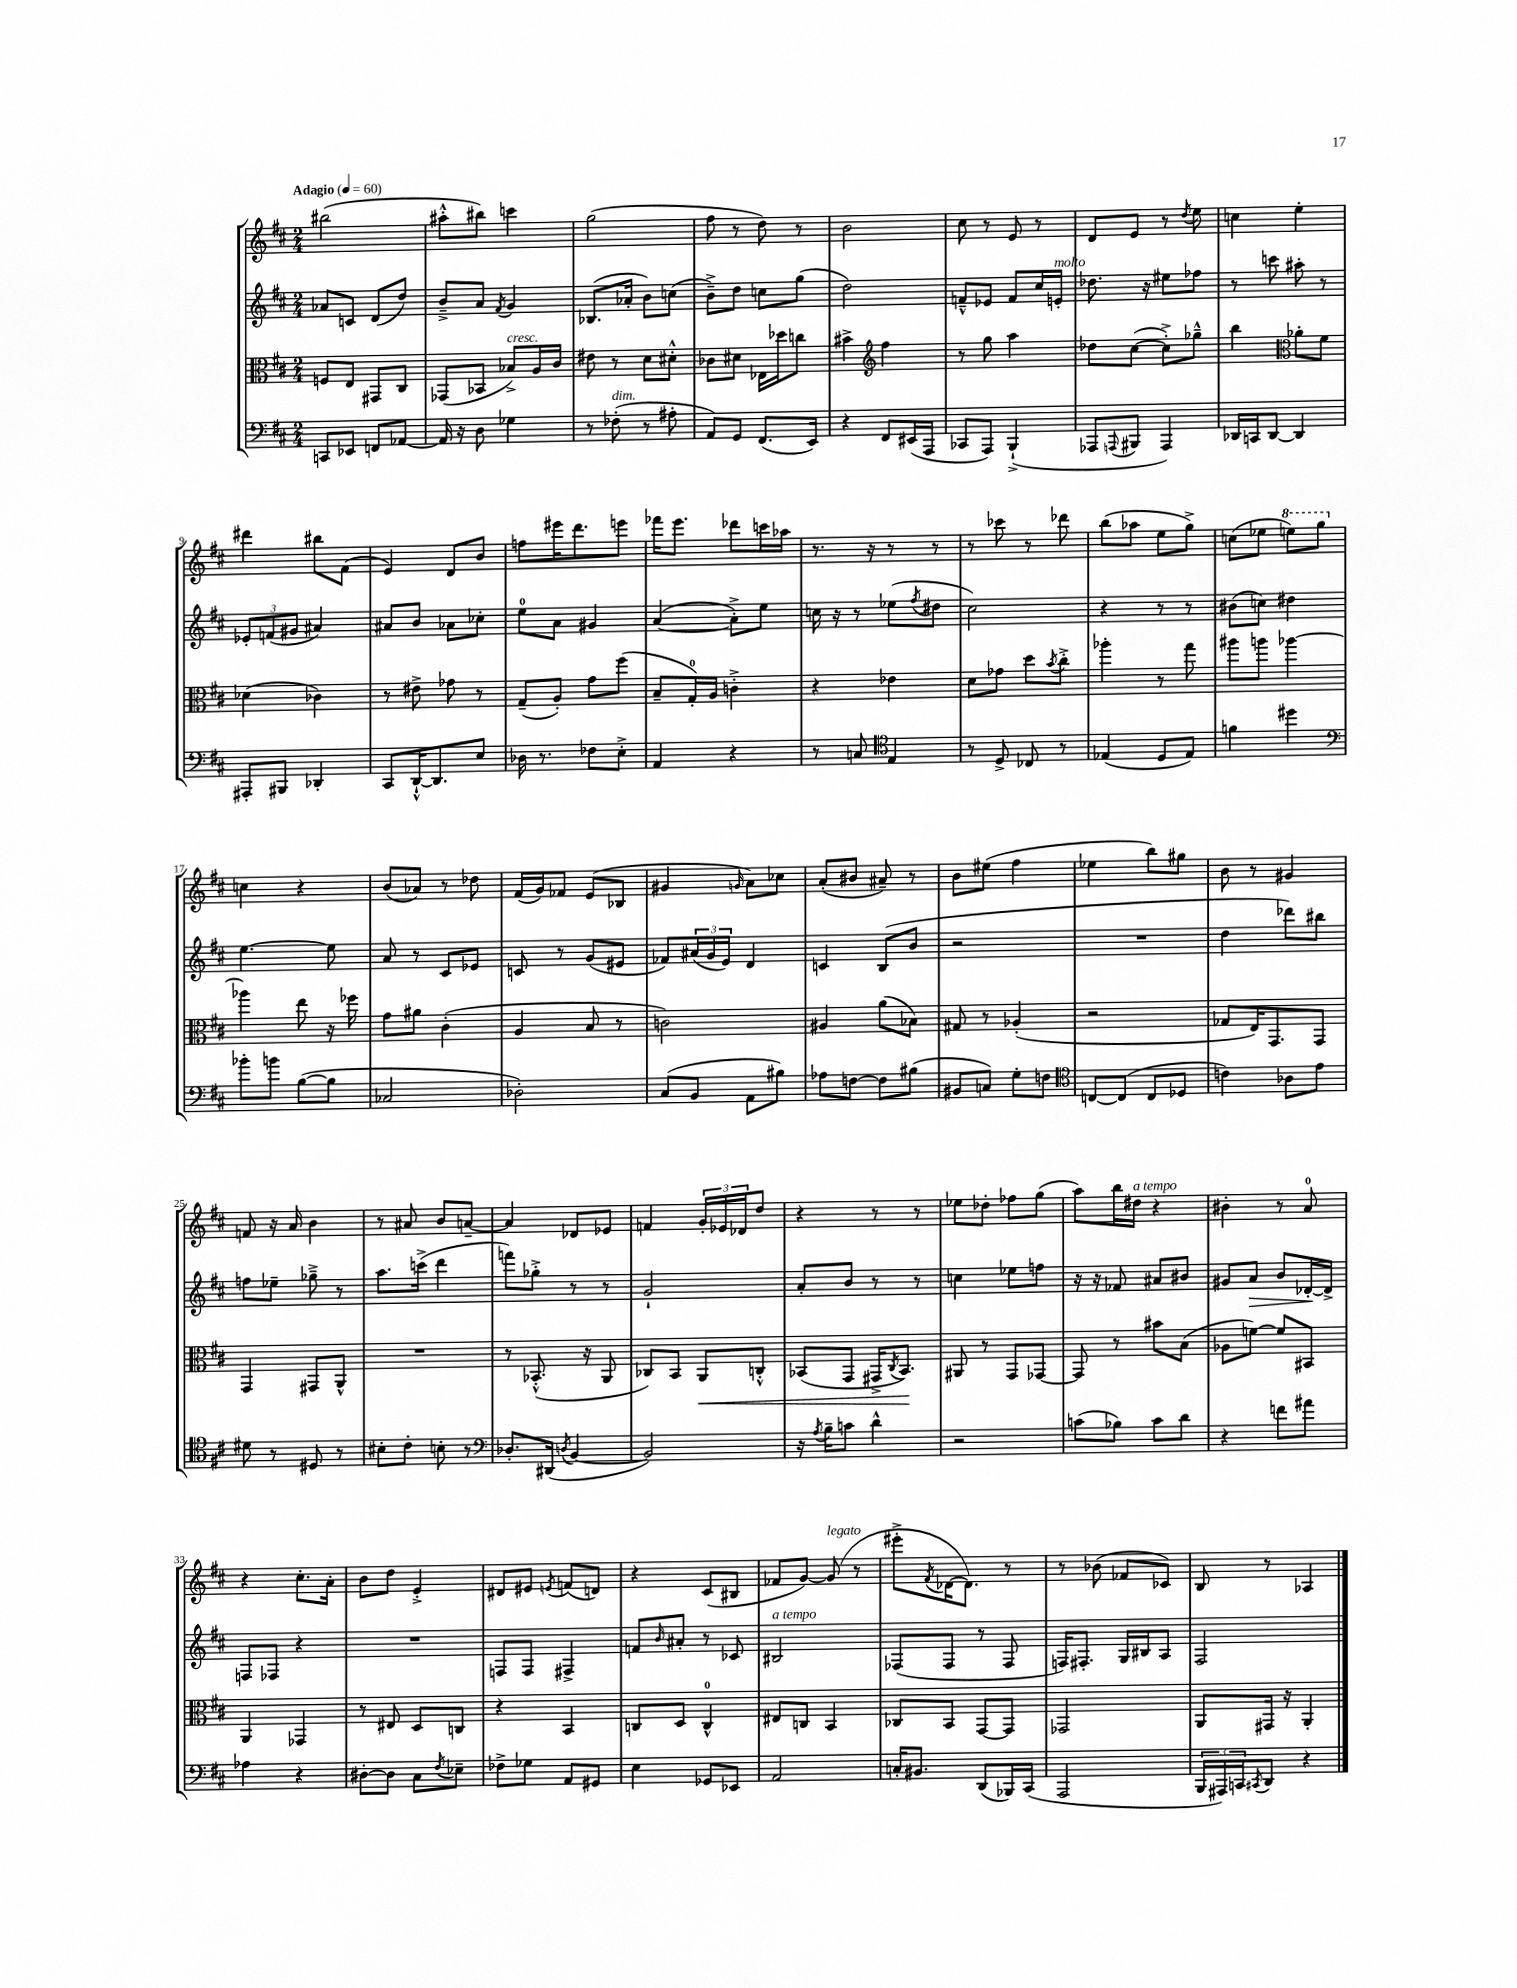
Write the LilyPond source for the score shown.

<<
\new StaffGroup <<
\new Staff = "s0" {
    \clef treble \key d \major \numericTimeSignature \time 2/4 \tempo "Adagio" 4 = 60
    bis''2( |
    ais''8-.-^ bis''8) c'''4 |
    g''2( |
    fis''8 r8 d''8) r8 |
    b'2 |
    cis''8 r8 e'8 r8 |
    d'8 e'8 r8 \acciaccatura { d''8 } e''8 |
    c''4 e''4-. |
    dis'''4 bis''8 fis'8( |
    e'4) d'8 b'8 |
    f''8 eis'''16 d'''8. e'''8 |
    fes'''16 e'''8. des'''8 c'''16 aes''16 |
    r8. r16 r8 r8 |
    r8 ces'''8 r8 des'''8 |
    b''8( aes''8 e''8 g''8->) |
    c''8( ees''8 \ottava #1 e'''!8) g'''8 \ottava #0 |
    c''4 r4 |
    b'8( aes'8) r8 des''8 |
    fis'16( g'16) fes'8 e'8( bes8 |
    gis'4 \grace { g'16 } a'8) ces''8 |
    a'8-.( bis'8 ais'8--) r8 |
    b'8 eis''8( fis''4 |
    ees''4 b''8) gis''8 |
    b'8 r8 gis'4 |
    f'8 r16 a'16 b'4 |
    r8 ais'8 b'8 a'8~-- |
    a'4 des'8 ees'8 |
    f'4 \tuplet 3/2 { g'16-. ees'16 des'16 } d''8 |
    r4 r8 r8 |
    ees''8 des''8-. fes''8 g''8( |
    a''8) b''16 dis''16^\markup { \italic "a tempo" } r4 |
    bis'4-. r8 a'8-0 |
    r4 cis''8.-. a'16-. |
    b'8 d''8 e'4-.-> |
    dis'8 eis'8 \acciaccatura { e'8 } f'8( d'8) |
    r4 cis'8( bis8 |
    fes'8 g'8~) g'8^\markup { \italic "legato" }( r8 |
    eis'''8-.-> \acciaccatura { fis'8 } des'16~ des'8.) r8 |
    r8 bes'8( fes'8 ces'8) |
    b8 r8 aes4 \bar "|." |
}
\new Staff = "s1" {
    \clef treble \key d \major \numericTimeSignature \time 2/4
    aes'8 c'8 d'8( d''8) |
    b'8---> a'8 \acciaccatura { fis'8 } g'4 |
    bes8.( aes'16-. b'8) c''8( |
    b'8--->) d''8 c''8 g''8( |
    d''2) |
    f'8---^ ees'8 f'8 cis''16 e'16-.^\markup { \italic "molto" } |
    des''8. r16 eis''8 fes''8 |
    r8 c'''8 ais''8-. r8 |
    \tuplet 3/2 { ees'8-. f'8( gis'8 } ais'4) |
    ais'8 b'8 aes'8 ces''8-. |
    e''8-0 a'8 gis'4 |
    a'4~( a'8-.->) e''8 |
    c''16 r16 r8 ees''8( \acciaccatura { fis''8 } dis''8 |
    cis''2) |
    r4 r8 r8 |
    bis'8( c''8) dis''4 |
    e''4.~ e''8 |
    a'8 r8 cis'8 ees'8 |
    c'8 r8 g'8( eis'8 |
    fes'8) \tuplet 3/2 { ais'16( g'16 e'16) } d'4 |
    c'4 b8( b'8 |
    r2 |
    R2 |
    d''4 des'''8) bis''8 |
    f''8 ees''8-- ges''8---> r8 |
    a''8. c'''16->( d'''4 |
    f'''8) ges''8-.-> r8 r8 |
    g'2-! |
    a'8-. b'8 r8 r8 |
    c''4 ees''8 f''8 |
    r16 r16 fes'8 ais'8 bis'8 |
    gis'8 a'8\> b'8 des'16~-.\! des'16-> |
    f8 fes8 r4 |
    R2 |
    f8 f8 fis4-> |
    f'8 \grace { b'16 } ais'8-. r8 ces'8 |
    bis2^\markup { \italic "a tempo" } |
    fes8( fes8 r8 fes8 |
    f16) fis8.-. g16 bis16 a8 |
    fis2 \bar "|." |
}
\new Staff = "s2" {
    \clef alto \key d \major \numericTimeSignature \time 2/4
    f8 e8 gis,8 cis8 |
    ges,8( bes,8 bes8->^\markup { \italic "cresc." }) a16 cis'16 |
    eis'8 r8 d'8 dis'8-.-^ |
    ces'8 dis'8 ees16 des''16 c''8 |
    bis'4-> \clef treble fis''4 |
    r8 g''8 a''4 |
    des''8 cis''8~( cis''8-.->) ges''8---^ |
    b''4 \clef alto aes'8-. fis'8 |
    des'4( ces'4) |
    r8 eis'8-> ges'8 r8 |
    g8--( a8-.) g'8 fis''8( |
    b8-- g16-0-.) a16 c'4-.-> |
    r4 ees'4 |
    d'8 ges'8 d''8 \acciaccatura { b'8 } cis''8-.-> |
    aes''4-. r8 g''8 |
    ais''8 a''8 aes''4~ |
    aes''4 e''8 r16 fes''16 |
    g'8 ais'8 cis'4-.( |
    a4 b8 r8 |
    c'2) |
    ais4 a'8( bes8) |
    gis8 r8 aes4-.( |
    r2 |
    ges8 e16) g,8. g,8 |
    g,4 gis,8 a,8-^ |
    R2 |
    r8 bes,8.-.-^( r16 a,8 |
    ces8) b,8 a,8\< c8-.-^ |
    bes,8( g,8 gis,16-> \acciaccatura { cis8 } bes,8.\!) |
    ais,8 r8 g,8 ges,8~ |
    ges,8 r8 bis'8 b8( |
    aes8 f'8~) f'8 bis,8 |
    a,4 ges,4 |
    r8 eis8 d8 c8 |
    r4 b,4 |
    c8 d8 c4-0-^ |
    eis8 c8 b,4 |
    ces8 b,8 g,8~ g,8 |
    ges,2 |
    a,8 gis,16 r16 a,4-. \bar "|." |
}
\new Staff = "s3" {
    \clef bass \key d \major \numericTimeSignature \time 2/4
    c,8 ees,8 f,8 aes,8~ |
    aes,16 r16 d8 ges4 |
    r8 fes8-.^\markup { \italic "dim." }( r8 ais8-. |
    a,8) g,8 fis,8.( e,16) |
    r4 fis,8 eis,16( a,,16 |
    ces,8 a,,8) b,,4-!->( |
    aes,,8 \appoggiatura { a,,8 } bis,,8 a,,4) |
    des,16 c,16 des,8~ des,4 |
    ais,,8-. bis,,8 des,4-. |
    cis,8 d,16~-!-^ d,8. e8 |
    des16 r8. fes8 e8-.-> |
    a,4 r4 |
    r8 c8 \clef tenor e4 |
    r8 d8-> ces8 r8 |
    ees4( d8 ees8) |
    f'4 dis''4 |
    \clef bass bes'8-. b'8 b8~( b8 |
    ces2 |
    des2-.) |
    cis8( b,8 a,8 bis8) |
    aes8 f8~ f8 bis8( |
    bis,8 c8) g8-. f8 |
    \clef tenor c8~ c8( c8 des8 |
    c'4) aes8 e'8 |
    dis'8 r8 dis8 r8 |
    bis8-. cis'8-. b8-. r8 |
    \clef bass des8.-. dis,16( \acciaccatura { d8 } b,4~ |
    b,2) |
    r16 \acciaccatura { a8 } b16-- c'8 d'4-^ |
    r2 |
    c'8( bes8) c'8 d'8 |
    r4 f'8 ais'8 |
    aes4 r4 |
    dis8~-. dis8 cis8 \acciaccatura { fis8 } ees8-- |
    fes8-> ges8 a,8 gis,8 |
    e4 ges,8 ees,8 |
    a,2 |
    c16-. bis,8. d,8( bes,,16) cis,16( |
    a,,2 |
    \tuplet 3/2 { b,,16 ais,,16) c,16 } \acciaccatura { cis,8 } d,8 r4 \bar "|." |
}
>>
>>
